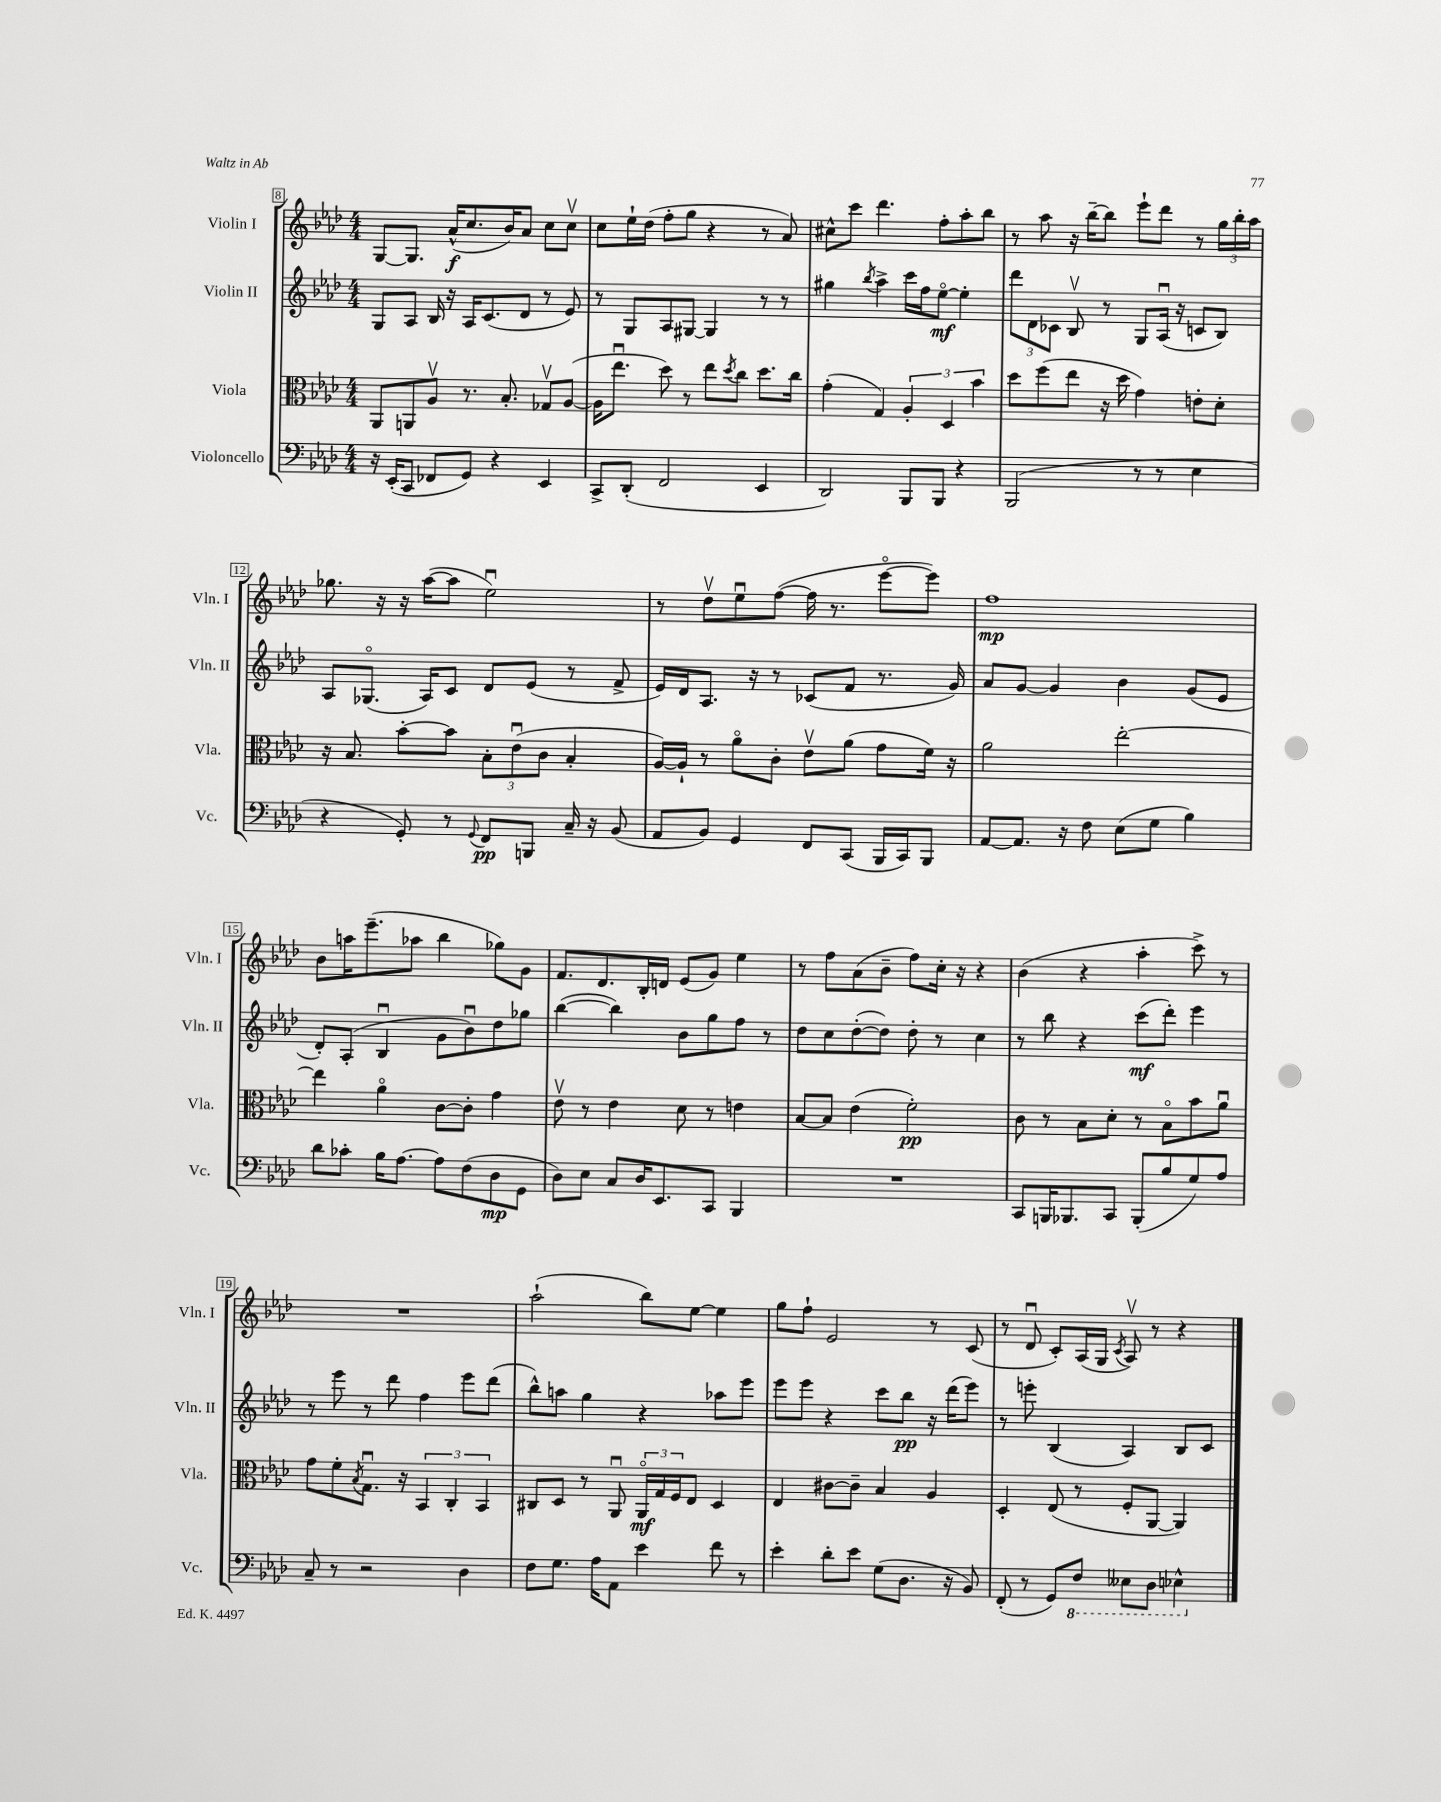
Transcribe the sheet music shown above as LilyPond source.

<<
\new StaffGroup <<
\new Staff = "s0" \with { instrumentName = "Violin I" shortInstrumentName = "Vln. I" } {
    \clef treble \key aes \major \numericTimeSignature \time 4/4
    g8~ g8. aes'16-^\f( c''8. bes'16) aes'8 c''8 c''8\upbow |
    c''8 ees''16-! des''16( f''8-. g''8 r4 r8 aes'8) |
    cis''8-^ c'''8 des'''4. f''8-. aes''8-. bes''8 |
    r8 aes''8 r16 bes''16~-- bes''8 ees'''8-! des'''8 r8 \tuplet 3/2 { g''16 bes''16-. aes''16 } |
    ges''8. r16 r16 aes''16~( aes''8 ees''2\downbow) |
    r8 des''8\upbow ees''8\downbow f''8~( f''16 r8. ees'''8~\flageolet ees'''8) |
    f''1\mp |
    bes'8 a''16 ees'''8.--( aes''8 bes''4 ges''8) g'8 |
    f'8. des'8. bes16-. d'16 ees'8( g'8) ees''4 |
    r8 f''8 aes'8( bes'8-- f''8) c''16-. r16 r4 |
    bes'4( r4 aes''4-. c'''8->) r8 |
    R1 |
    aes''2-!( bes''8) ees''8~ ees''4 |
    g''8 f''8-! ees'2 r8 c'8( |
    r8 des'8\downbow c'8-.) aes16( g16 \acciaccatura { c'8 } aes8\upbow) r8 r4 \bar "|." |
}
\new Staff = "s1" \with { instrumentName = "Violin II" shortInstrumentName = "Vln. II" } {
    \clef treble \key aes \major \numericTimeSignature \time 4/4
    g8 aes8 bes16 r16 aes16 c'8.( des'8 r8 ees'8) |
    r8 g8 aes8 gis8~ gis4 r8 r8 |
    gis''4 \acciaccatura { bes''8 } aes''4-> c'''16 f''16 ees''8~\flageolet\mf ees''4-. |
    \tuplet 3/2 { des'''8 des'8 ces'8 } bes8\upbow r8 g8 aes16\downbow( r16 c'8 bes8) |
    aes8 ges8.\flageolet( aes16) c'8 des'8 ees'8( r8 f'8-> |
    ees'16) des'16 aes8. r16 r8 ces'8( f'8 r8. g'16) |
    aes'8 g'8~ g'4 bes'4 g'8( ees'8 |
    des'8-.) aes8-.( bes4\downbow g'8 bes'8\downbow) des''8 ges''8 |
    bes''4~( bes''4) bes'8 g''8 f''8 r8 |
    des''8 c''8 des''8~-.( des''8) des''8-. r8 c''4 |
    r8 bes''8 r4 c'''8\mf( des'''8-.) ees'''4 |
    r8 ees'''8 r8 des'''8 f''4 ees'''8 des'''8( |
    bes''8-^) a''8 g''4 r4 aes''8 ees'''8 |
    ees'''8 ees'''8 r4 c'''8 bes''8\pp r16 des'''16( ees'''8) |
    r8 e'''8-. bes4( aes4) bes8 c'8 \bar "|." |
}
\new Staff = "s2" \with { instrumentName = "Viola" shortInstrumentName = "Vla." } {
    \clef alto \key aes \major \numericTimeSignature \time 4/4
    aes,8 a,8 aes8\upbow r8. bes8.-. ges8\upbow aes8~( |
    aes16 ees''8.\downbow des''8) r8 ees''8 \acciaccatura { des''8 } c''8 des''8. c''16 |
    g'4-.( g4) \tuplet 3/2 { aes4-. des4 bes'4 } |
    des''8 f''8( ees''8 r16 des''16 g'4) e'8-. des'8-. |
    r16 bes8. bes'8~-. bes'8 \tuplet 3/2 { bes8-. ees'8\downbow( c'8 } bes4-. |
    aes16~) aes16-! r8 aes'8\flageolet c'8-. ees'8\upbow aes'8( g'8 f'16) r16 |
    aes'2 ees''2~-. |
    ees''4 aes'4\flageolet c'8~ c'8-. g'4 |
    ees'8\upbow r8 ees'4 des'8 r8 e'4 |
    bes8~ bes8 ees'4( f'2-.\pp) |
    c'8 r8 bes8 des'8-. r8 bes8\flageolet bes'8 aes'8\downbow |
    g'8 f'8-. \acciaccatura { bes8 } g8.\downbow r16 \tuplet 3/2 { bes,4 c4-. bes,4 } |
    cis8 des8 r8 aes,8\downbow \tuplet 3/2 { aes,16\flageolet\mf g16 f16 } ees8 des4 |
    ees4 cis'8~ cis'8-- bes4 aes4 |
    des4-. ees8( r8 f8-. aes,8~ aes,4) \bar "|." |
}
\new Staff = "s3" \with { instrumentName = "Violoncello" shortInstrumentName = "Vc." } {
    \clef bass \key aes \major \numericTimeSignature \time 4/4
    r16 ees,16-.( c,8 fes,8 g,8) r4 ees,4 |
    c,8-> des,8-.( f,2 ees,4 |
    des,2) bes,,8 bes,,8 r4 |
    bes,,2( r8 r8 ees4 |
    r4 g,8-.) r8 \appoggiatura { g,8 } f,8\pp b,,8 c16-- r16 bes,8( |
    aes,8 bes,8) g,4 f,8 c,8( bes,,16 c,16) bes,,8 |
    aes,8~ aes,8. r16 f8 ees8( g8 bes4) |
    des'8 ces'8-. bes16 aes8.~ aes8 f8( des8\mp g,8 |
    des8) ees8 c8 des16 ees,8. c,8 bes,,4 |
    R1 |
    c,8 b,,16 bes,,8. c,8 bes,,8-.( bes8 g8) aes8 |
    c8-- r8 r2 des4 |
    f8 g8. aes16 aes,8 ees'4 f'8 r8 |
    ees'4-. des'8-. ees'8 g8( des8. r16 bes,8) |
    f,8-.( r8 g,8) \ottava #-1 f,8 eeses,8 des,8 ees,4-^ \ottava #0 \bar "|." |
}
>>
>>
\layout { \context { \Score currentBarNumber = #8 \override BarNumber.stencil = #(make-stencil-boxer 0.1 0.3 ly:text-interface::print) } }
